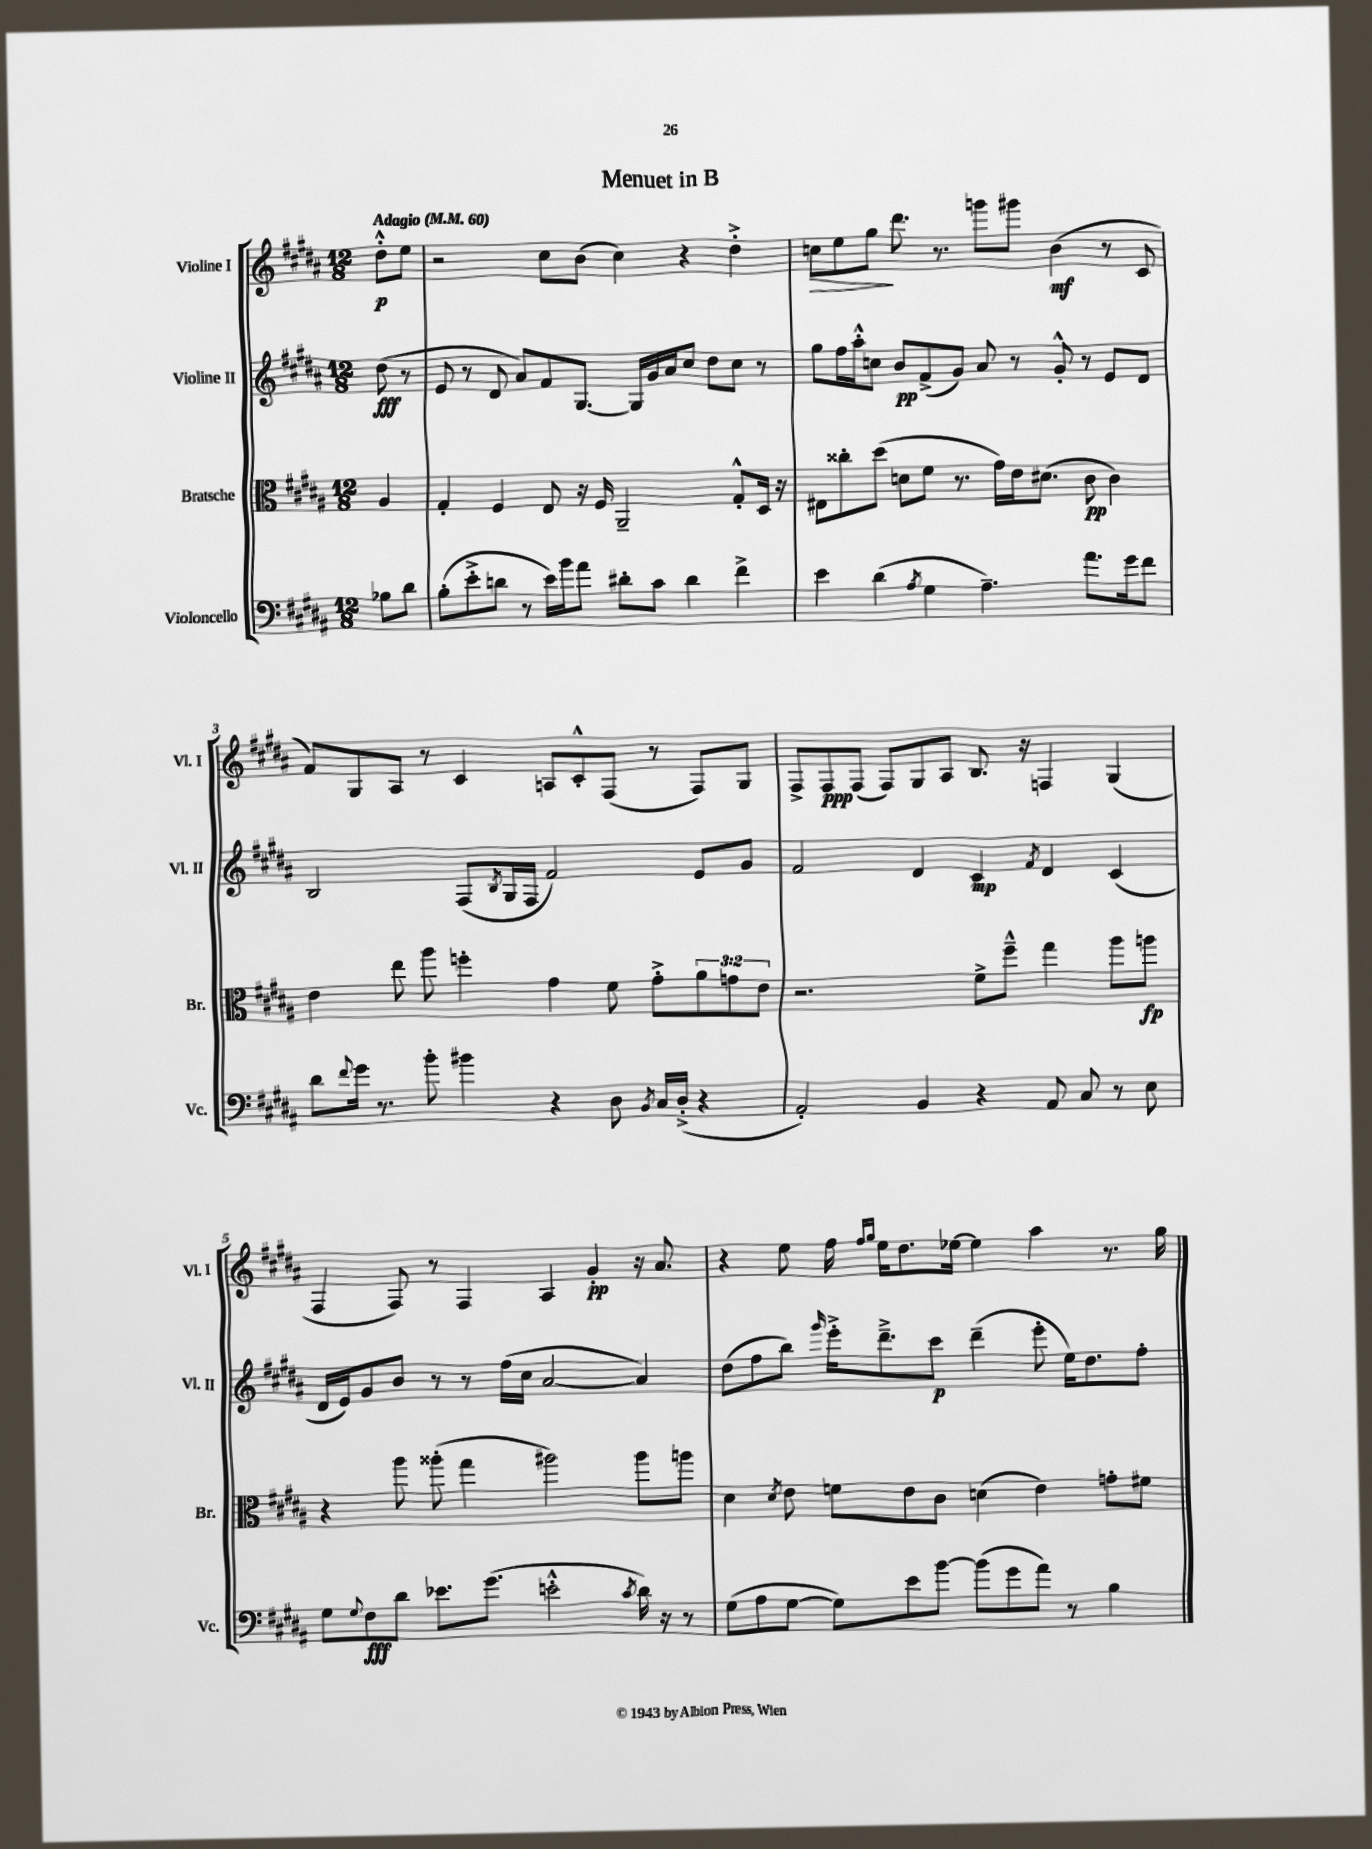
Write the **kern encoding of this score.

**kern	**kern	**kern	**kern
*staff4	*staff3	*staff2	*staff1
*clefF4	*clefC3	*clefG2	*clefG2
*k[f#c#g#d#a#]	*k[f#c#g#d#a#]	*k[f#c#g#d#a#]	*k[f#c#g#d#a#]
*M12/8	*M12/8	*M12/8	*M12/8
*MM60	*MM60	*MM60	*MM60
8B-\L	4A#/	(8dd#\	8dd#'^^\L
8d#\J	.	8r	8ee\J
=	=	=	=
(8B'\L	4G#'/	8e/	2r
8e'^\	.	8r	.
8d\J	4F#/	8d#/	.
8r	.	8a#/L)	.
16e\LL)	8E/	8f#/	8cc#\L
16b\J	.	.	.
8a#\J	16r	[8.G#/J	(8b\J
.	16F#/	.	.
8d#'\L	2AA#~/	.	4cc#\)
.	.	16G#/]LL	.
8c#\J	.	16g#/	.
.	.	16a#/J	.
4d#\	.	8cc#/J	4r
.	.	8dd#\L	.
4f#^\	8G#'^^/L	8cc#\J	4dd#'^\
.	16D#/Jk	8r	.
.	16r	.	.
=	=	=	=
4e\	8E#\L	8gg#\L	8cc\L
.	8cc##'\	16ff#\L	8ee\
.	.	16aa#'^^\J	.
(4d#\	(8dd#\J	8cc\J	8gg#\J
.	8d\L	8b/L	8.ddd#\
8qA#/	.	.	.
4G#\	8f#\J	(8f#^/	.
.	.	.	8.r
.	8.r	8g#/J)	.
4.A#~\)	.	8a#/	8ggg\L
.	16g#\LL)	.	.
.	16e\J	8r	8ggg#\J
.	(8.d#\J	.	.
.	.	8g#'^^/	(4b\
8.a#\L	8c#\	8r	.
.	4c#\)	8e/L	8r
16g#\k	.	.	.
8f#\J	.	8d#/J	8c#/
=	=	=	=
8d#\L	4e\	2B/	8f#/L)
8qqf#/	.	.	.
16g#\Jk	.	.	8G#/
8.r	.	.	.
.	8ee\	.	8A#/J
8b'\	8aa#\	.	8r
4b#\	4ff'\	(8F#/L	4c#/
.	.	8qB/	.
.	.	16G#/L	.
.	.	16F#/JJ	.
4r	4g#\	2f#/)	8A/L
.	.	.	8c#'^^/
8D#\	8f#\	.	(8F#/J
8qBB/	.	.	.
16C#/LL	8g#'^\L	.	8r
(16D#'^/JJ	.	.	.
4r	12a#\	8e/L	8F#/L)
.	12g\	.	.
.	.	8g#/J	8G#/J
.	12e\J	.	.
=	=	=	=
2AA#'/)	2.r	2f#/	8F#^/L
.	.	.	8F#/
.	.	.	(8F#/J
.	.	.	8F#/L)
4BB/	.	4d#/	8G#/
.	.	.	8A#/J
4r	8f#^\L	4c#/	8.B/
.	8ff#~^^\J	.	.
.	.	.	16r
.	.	8qf#/	.
8AA#/	4gg#\	4d#/	4F/
8C#/	.	.	.
8r	8aa#\L	(4c#/	(4G#/
8E\	8aa\J	.	.
=	=	=	=
8G#\L	4r	16d#/LL	4F#/
.	.	16e/J)	.
8qqG#/	.	.	.
8F#\	.	8g#/	.
8d#\J	8aa#\	8b/J	8F#/)
8.e-\L	(8aa##'\	8r	8r
.	4gg#\	8r	4F#/
(8.g#\J	.	.	.
.	.	(16ff#\LL	.
.	.	16cc#\JJ	.
2e'^^\	2aa#\)	[2a#/	4A#/
.	.	.	4g#'/
8qc#/	.	.	.
16d#\)	8aa#\L	4a#/])	16r
16r	.	.	8.a#/
8r	8aa\J	.	.
=	=	=	=
(8G#\L	4d#\	(8dd#\L	4r
8A#\	.	8ff#\	.
.	8qd#/	.	.
[8G#\J	8e\	8bb\J)	8ee\
.	.	16qqggg#/	.
8G#\]L)	8f\L	16eee'^\LK	16ff#\
.	.	.	16qqff#/LL
.	.	.	16qqgg#/JJ
.	.	8.ddd#~^\	16ee\LK
8e\	8e\	.	8.dd#\
[8b\J	8c#\J	8ccc#\J	.
.	.	.	[16ee-\Jk
(8b\]L	(4d\	(4ddd#~\	4ee-\]
8g#\	.	.	.
8a#\J)	4e\)	8eee'\	4aa#\
8r	.	16ee\LK)	.
.	.	8.dd#\	.
4B\	8g'\L	.	8.r
.	8f#\J	8ff#'\J	.
.	.	.	16gg#\
==	==	==	==
*-	*-	*-	*-
